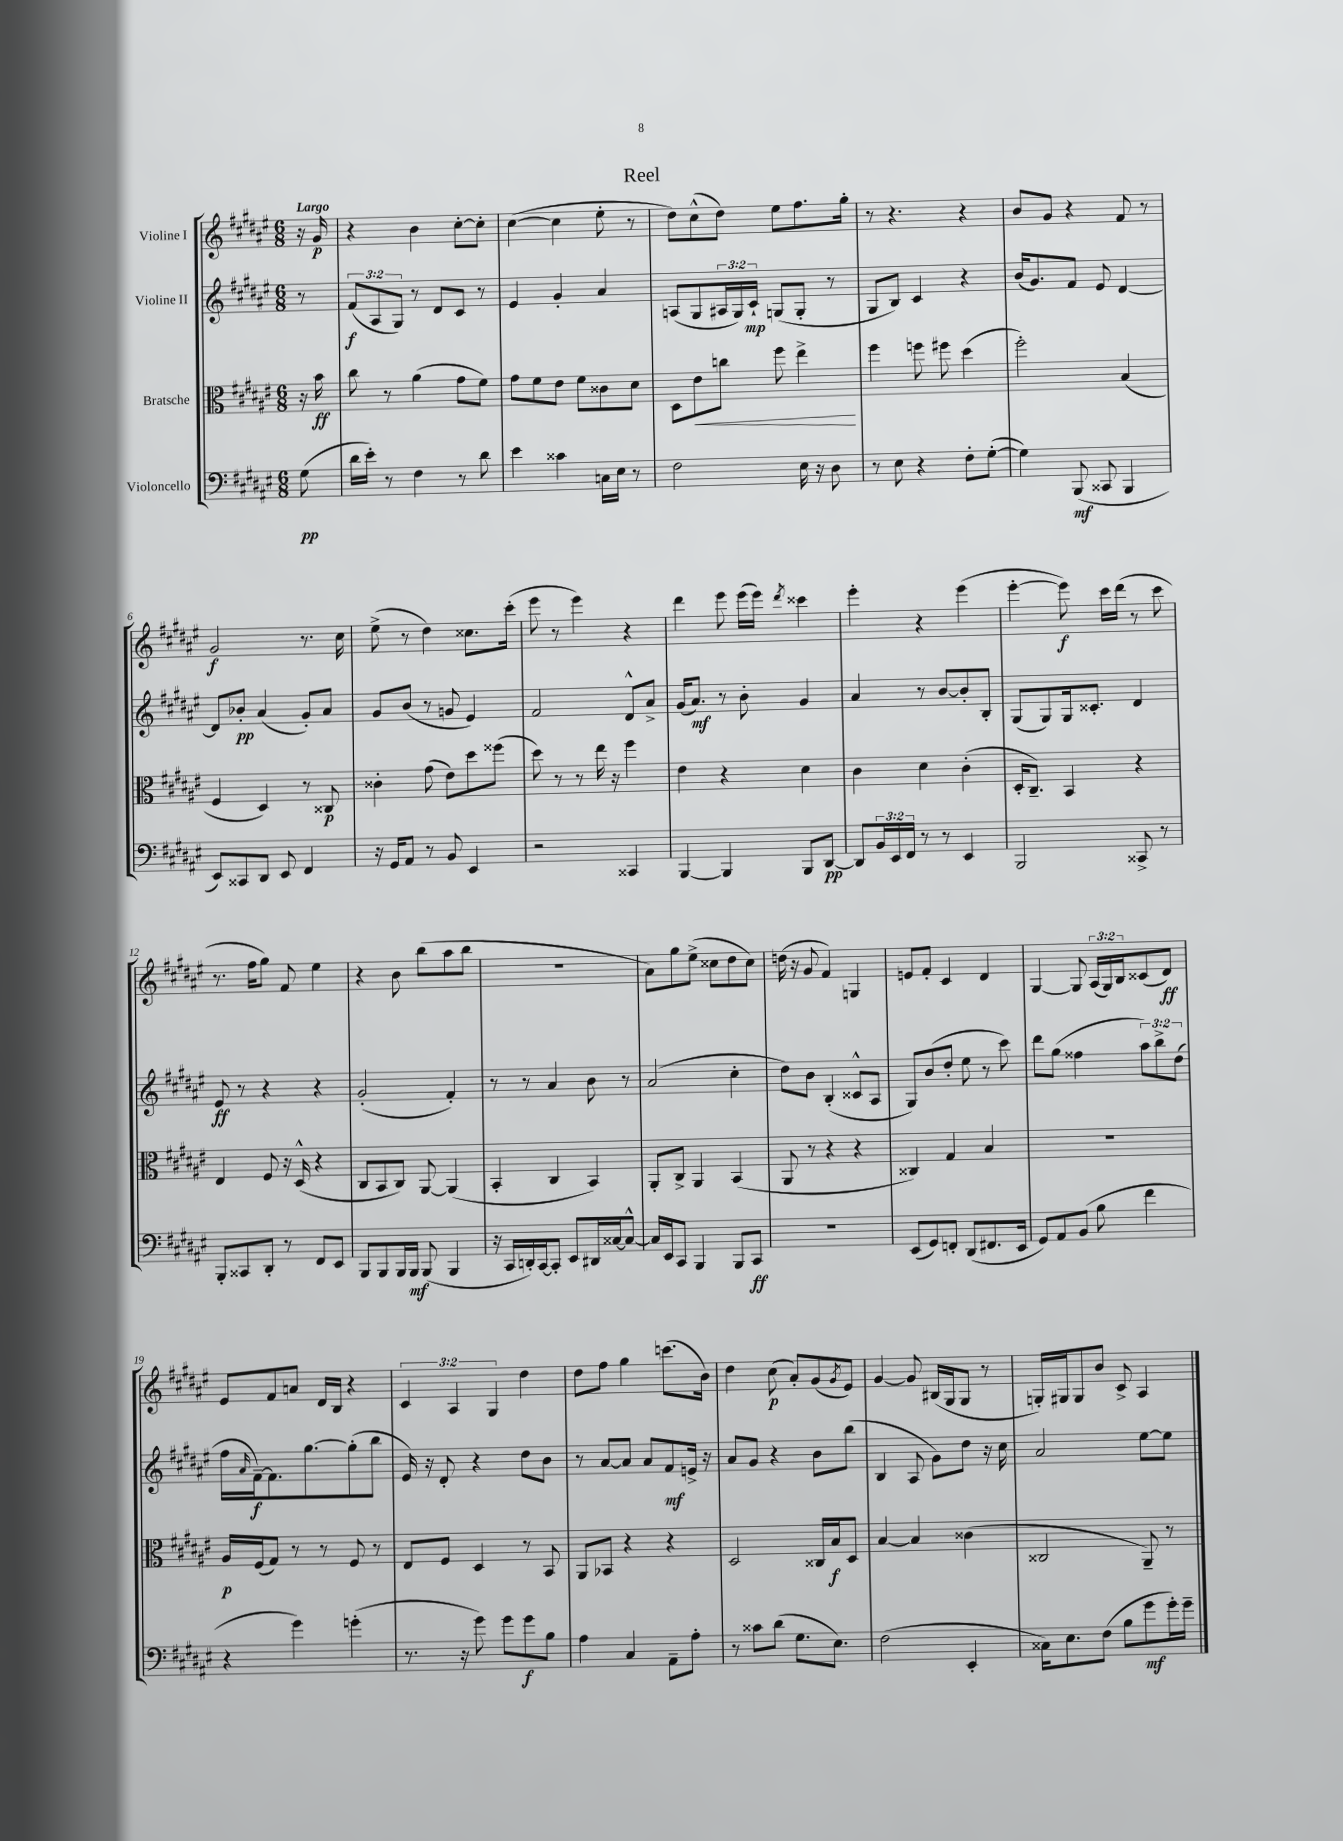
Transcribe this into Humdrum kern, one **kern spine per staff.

**kern	**kern	**kern	**kern
*staff4	*staff3	*staff2	*staff1
*clefF4	*clefC3	*clefG2	*clefG2
*k[f#c#g#d#a#e#]	*k[f#c#g#d#a#e#]	*k[f#c#g#d#a#e#]	*k[f#c#g#d#a#e#]
*M6/8	*M6/8	*M6/8	*M6/8
(8G#\	16r	8r	16r
.	16b\	.	16g#/
=	=	=	=
16d#\LL	8cc#\	(12f#/L	4r
16e#'\JJ)	.	.	.
.	.	12A#/	.
8r	8r	.	.
.	.	12G#/J)	.
4F#\	(4a#\	8r	4b\
.	.	8d#/L	.
8r	8g#\L	8c#/J	[8cc#'\L
8d#\	8f#\J)	8r	8cc#'\]J
=	=	=	=
4e#\	8g#\L	4e#/	([4cc#\
.	8f#\	.	.
4c##\	8e#\J	4g#'/	4cc#\]
.	8f#\L	.	.
16C\LL	8c##\	4a#/	8ee#'\
16E#\JJ	.	.	.
8r	8d#\J	.	8r
=	=	=	=
2F#\	8D#\L	(8A/L	8dd#\L)
.	8e#\	8G#/	(8cc#^^\
.	8cc\J	24A#/L	8dd#\J)
.	.	24G#/)	.
.	.	24c#`/JJ	.
.	8ff#\	(8G/L	8ee#\L
16E#\	4ee#^\	8G'/J	8.ff#\
16r	.	.	.
8D#\	.	8r	.
.	.	.	16gg#'\Jk
=	=	=	=
8r	4ff#\	8G#/L	8r
8E#\	.	8B/J)	4.r
4r	8ff\	4c#/	.
.	8ff#\	.	.
8F#'\L	(4dd#\	4r	4r
([8G#'\J	.	.	.
=	=	=	=
4G#\])	2ff#'\)	(16b/LK	8b/L
.	.	8.g#/)	.
.	.	.	8g#/J
(8BBB/	.	8f#/J	4r
8CC##/	.	8e#/	.
4BBB/	(4B/	[4d#/	8f#/
.	.	.	8r
=	=	=	=
8EE#/L)	4F#/	8d#/]L	2g#/
8CC##/	.	8b-'/J	.
8DD#/J	4D#/)	(4a#/	.
8EE#/	.	.	.
4FF#/	8r	8g#'/L)	8.r
.	8C##/	8a#/J	.
.	.	.	16cc#\
=	=	=	=
16r	4c##'\	8g#/L	(8ee#^\
16GG#/LK	.	.	.
8AA#/J	.	(8b/J	8r
8r	(8g#\	8r	4dd#\)
8BB/	8e#\L)	8g/	.
4EE#/	8dd#\	4e#/)	8.cc##\L
.	(8ff##\J	.	.
.	.	.	(16ccc#'\Jk
=	=	=	=
2r	8dd#\)	2f#/	8eee#\
.	8r	.	8r
.	8r	.	4eee#\)
.	16ee#\	.	.
.	16r	.	.
4CC##/	4ff#\	8d#^^/L	4r
.	.	8a#^/J	.
=	=	=	=
[4BBB/	4e#\	(16g#/LK	4ddd#\
.	.	8.a#/J)	.
4BBB/]	4r	8r	8eee#\
.	.	8b'\	(16eee#\LL
.	.	.	16eee#\JJ)
.	.	.	8qddd#/
8BBB/L	4d#\	4g#/	4ccc##\
[8DD#/J	.	.	.
=	=	=	=
8DD#/]L	4c#\	4a#/	4eee#'\
24BB/L	.	.	.
24EE#/	.	.	.
24FF#/JJ	.	.	.
8r	4d#\	8r	4r
8r	.	[8b/L	.
4EE#/	(4c#'\	8b'/]	(4eee#\
.	.	8B'/J	.
=	=	=	=
2BBB/	16D#'/LK	(8G#/L	[4eee#'\
.	8.C#~/J)	.	.
.	.	8G#/)	.
.	4BB/	16G#/k	8eee#\])
.	.	8.c##'/J	.
.	.	.	16ccc#\LL
.	.	.	(16ddd#\JJ
8CC##^/	4r	4d#/	8r
8r	.	.	8ccc#\
=	=	=	=
8BBB'/L	4E#/	8e#/	8.r
8CC##/	.	8r	.
.	.	.	16ff#\LK
8DD#'/J	8F#/	4r	8gg#\J)
8r	16r	.	8f#/
.	(16D#^^/	.	.
8FF#/L	4r	4r	4ee#\
8EE#/J	.	.	.
=	=	=	=
8BBB/L	8C#/L	(2g#'/	4r
8BBB/	8BB/	.	.
16BBB/L	8C#/J)	.	8b\
16BBB/JJ	.	.	.
(8BBB/	[8AA#/	.	(8bb\L
4BBB/	(4AA#/]	4f#'/)	8aa#\
.	.	.	8bb\J
=	=	=	=
16r	4BB'/	8r	2.r
16CC#/LL	.	.	.
16DD'/)	.	8r	.
[16CC#/J	.	.	.
8CC#'/]J	4C#/	4a#/	.
8EE#/L	.	.	.
16DD#/L	4BB/)	8b\	.
[16C##/J	.	.	.
8C##^^/_J	.	8r	.
=	=	=	=
16C##/]LL	8AA#'/L	(2a#/	8a#\L)
16EE#/J	.	.	.
8CC#/J	8C#^/J	.	8gg#\
4BBB/	4AA#/	.	(8ee#^\J
.	.	.	8cc##\L
8BBB/L	(4BB/	4cc#'\	8dd#\
8CC#/J	.	.	8cc##\J)
=	=	=	=
2.r	8AA#/	8dd#\L)	(16dd\
.	.	.	16r
.	8r	8b\J	8g#/
.	4r	(4B'/	4f#/)
.	4r	8c##^^/L	4G/
.	.	8A#/J	.
=	=	=	=
(8EE#/L	4C##/)	8G#/L)	8e/L
8GG#/)	.	(8b/	8f#'/J
8FF'/J	4G#/	8dd#'/J	4c#/
(8DD#/L	.	8ee#\	.
8.FF#/	4B/	8r	4d#/
.	.	8ccc#\)	.
16EE#/Jk	.	.	.
=	=	=	=
8GG#/L)	2.r	8ddd#\L	[4G#/
8AA#/	.	(8gg#\J	.
(8BB/J	.	4ff##\	8G#/]
8B\	.	.	(24A#/LL
.	.	.	24G#/)
.	.	.	24B/J
4f#\	.	12aa#\L)	(8c##/
.	.	12bb^\	.
.	.	.	8d#/J)
.	.	(12dd#\J	.
=	=	=	=
4r	16A#/LL	16ff#\LL	8e#/L
.	.	16qqa#/	.
.	(16F#/J	[16f#~\J)	.
.	8G#/J)	8.f#\]	8f#/
4g#\)	8r	.	8a/J
.	.	[8.gg#\	.
.	8r	.	16d#/LL
.	.	.	16B/JJ
(4g'\	8F#/	(8gg#'\]	4r
.	8r	8bb\J	.
=	=	=	=
8.r	8E#/L	16e#/)	6c#/
.	.	16r	.
.	8F#/J	8d#'/	.
.	.	.	6A#/
16r	.	.	.
8g#\)	4D#/	4r	.
.	.	.	6G#/
8g#\L	.	.	.
8g#\	8r	8dd#\L	4dd#\
8B\J	8BB/	8b\J	.
=	=	=	=
4A#\	8AA#/L	8r	8dd#\L
.	8BB-/J	[8a#/L	8ff#\J
4C#/	4r	8a#/]J	4gg#\
.	.	8a#/L	.
8AA#~\L	4r	8f#/	(8.ccc\L
8A#'\J	.	16e^/Jk	.
.	.	16r	16b\Jk)
=	=	=	=
8r	2D#/	8a#/L	4dd#\
8c##\L	.	8g#/J	.
(8d#\J	.	4r	(8cc#\
8.G#\L	.	.	8a#'/L)
.	16C##/LL	8b\L	(8g#/
8.E#\J)	16B/J	.	.
.	.	.	8qg#/
.	8D#/J	(8bb\J	8e#/J)
=	=	=	=
(2F#\	[4B/	4B/	[4g#/
.	4B/]	8A#/	8g#/]
.	.	8g#\L)	(16B#/LL
.	.	.	16G#/J
4EE#'/	(4c##\	8dd#\J	8G#/J
.	.	16r	8r
.	.	16cc#\	.
=	=	=	=
16C##\LK)	2C##/	2a#/	16G'/LL)
8.E#\	.	.	16G#/J
.	.	.	8G#/
(8F#\J	.	.	8b/J
8B\L	.	.	8c#^/
8g#\	8AA#~/)	[8ee#\L	4A#/
16g#'\L)	8r	8ee#\]J	.
16g#~\JJ	.	.	.
==	==	==	==
*-	*-	*-	*-
